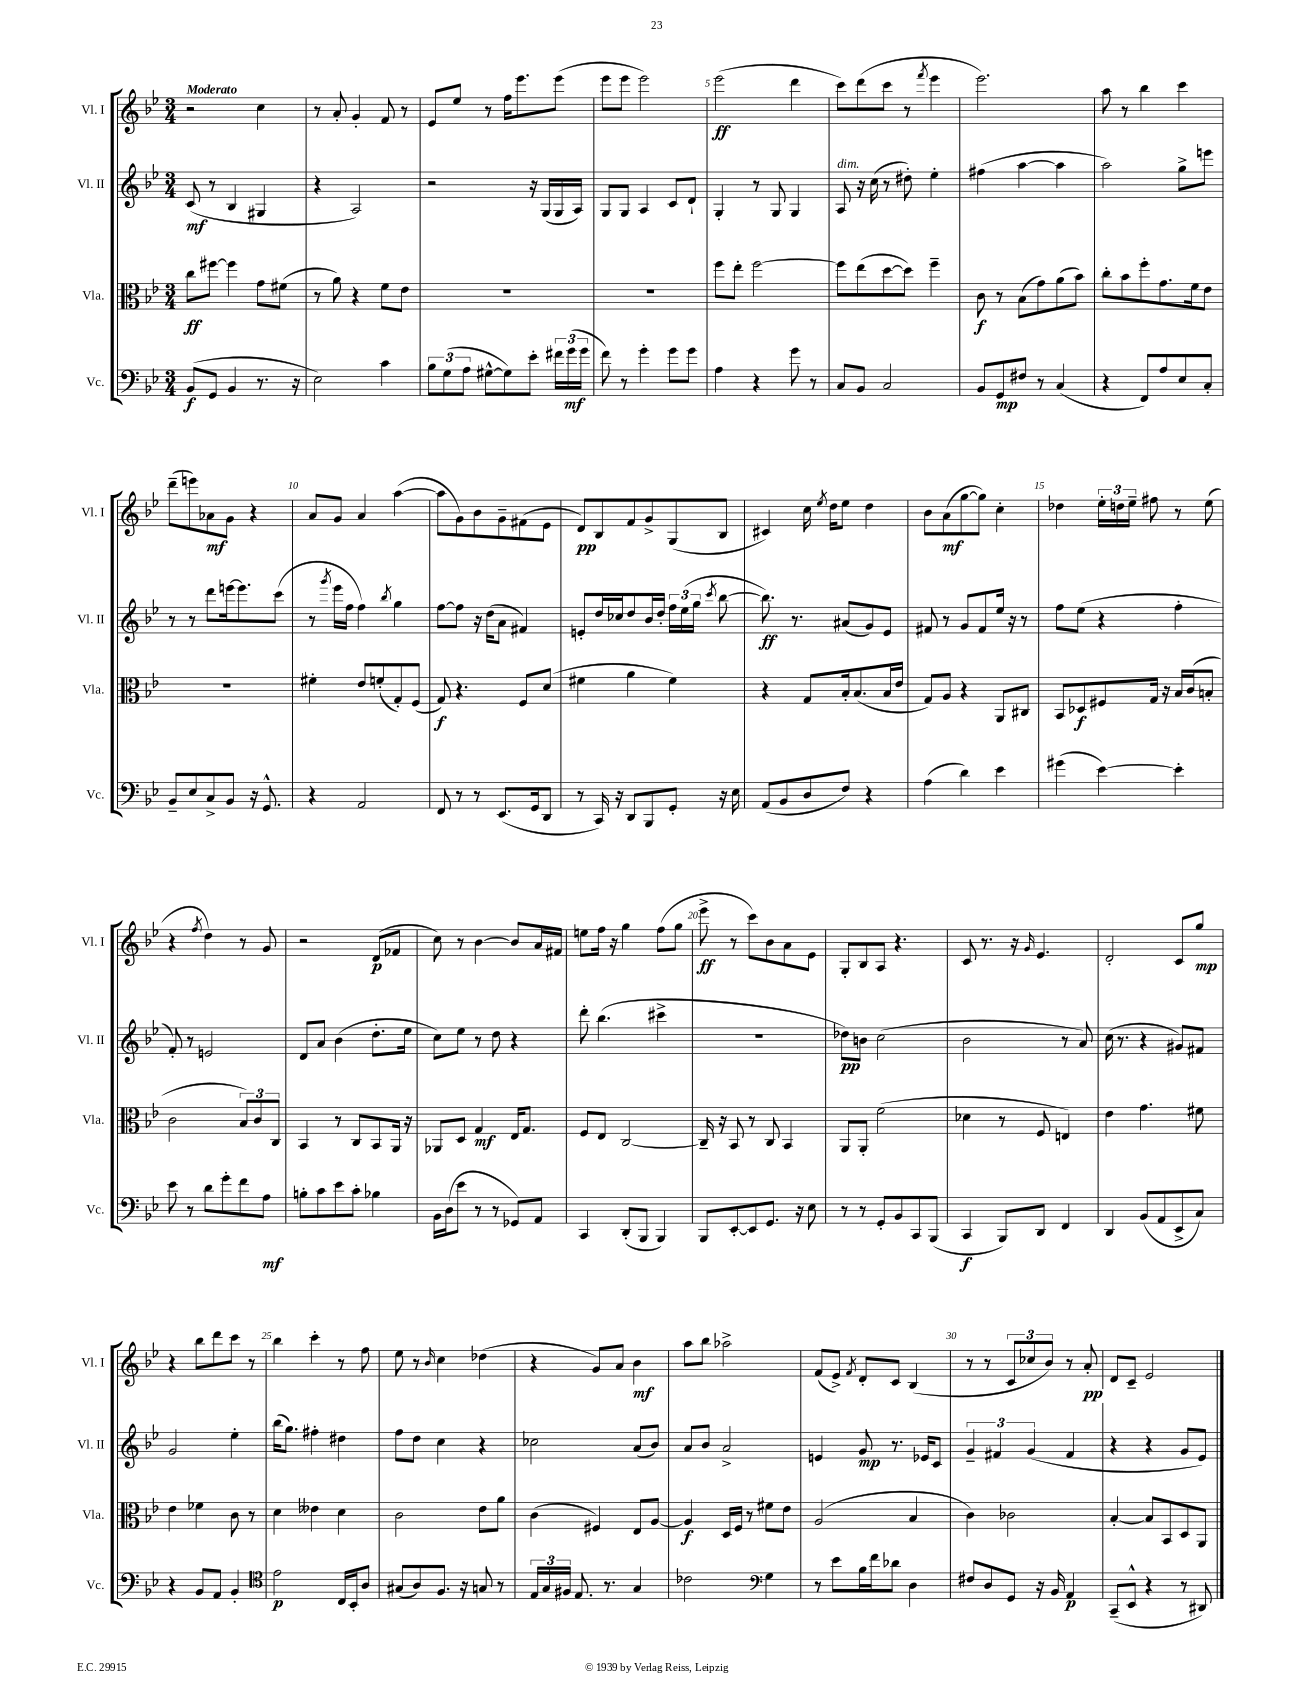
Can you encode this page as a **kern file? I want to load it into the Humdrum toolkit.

**kern	**kern	**kern	**kern
*staff4	*staff3	*staff2	*staff1
*clefF4	*clefC3	*clefG2	*clefG2
*k[b-e-]	*k[b-e-]	*k[b-e-]	*k[b-e-]
*M3/4	*M3/4	*M3/4	*M3/4
(8BB-	8cc	(8c	2r
8GG	[8ff#	8r	.
4BB-	4ff#]	4B-	.
8.r	8g	4G#	4cc
.	(8f#	.	.
16r	.	.	.
=	=	=	=
2E-)	8r	4r	8r
.	8a)	.	8a'
.	4r	2A)	4g'
4c	8f	.	8f
.	8e-	.	8r
=	=	=	=
12B-	2.r	2r	8e-
(12G	.	.	.
.	.	.	8ee-
12A	.	.	.
[8G#^^	.	.	8r
8G#])	.	.	16ff
.	.	.	8.eee-
8e-'	.	16r	.
.	.	(16G	.
24f#	.	16G	(8eee-
(24g	.	.	.
.	.	16A)	.
24g	.	.	.
=	=	=	=
8f)	2.r	8G	8eee-
8r	.	8G	8eee-
4g'	.	4A	2eee-)
8g	.	8c	.
8g	.	8d`	.
=	=	=	=
4A	8ff	4G'	(2eee-
.	8ee-'	.	.
4r	[2ff	8r	.
.	.	8G	.
8g	.	4G	4ddd
8r	.	.	.
=	=	=	=
8C	8ff]	8A	8ccc)
8BB-	(8ee-	16r	(8ddd
.	.	(16cc	.
2C	[8dd	8r	8ccc
.	8dd])	8dd#')	8r
.	.	.	8qfff
.	4ff~	4ee-'	4eee-
=	=	=	=
8BB-	8c	(4ff#	2.eee-)
8GG	8r	.	.
8F#	(8B-	[4aa	.
8r	8g)	.	.
(4C	(8a	4aa]	.
.	8b-)	.	.
=	=	=	=
4r	8cc'	2aa)	8aa
.	8b-	.	8r
8FF)	8ff'	.	4bb-
8A	8.g	.	.
8E-	.	8gg^	4ccc
.	16f	.	.
8C'	8e-	8eee	.
=	=	=	=
8BB-~	2.r	8r	(8ddd~
8E-	.	8r	8eee)
8C^	.	8ddd	8a-
8BB-	.	[16eee	8g
.	.	8.eee]	.
16r	.	.	4r
8.GG^^	.	.	.
.	.	(8ccc	.
=	=	=	=
4r	4f#'	8r	8a
.	.	8qggg	.
.	.	16eee-	8g
.	.	16ff	.
2AA	8e-	4ff)	4a
.	(8f'	.	.
.	.	8qbb-	.
.	8G')	4gg	([4aa
.	(8F	.	.
=	=	=	=
8FF	8G)	[8ff	8aa]
8r	4.r	8ff]	8g)
8r	.	16r	8b-
.	.	(16dd	.
(8.EE-	.	8a	8g~
.	8F	4f#)	(8f#
16GG	.	.	.
8DD	(8d	.	8e-
=	=	=	=
8r	4f#	8e'	8d)
16CC)	.	16dd	8B-
16r	.	16cc-	.
8DD	4a	8dd	8f
8BBB-	.	16b-	8g^
.	.	16dd'	.
8GG'	4f#)	24ff	(8G
.	.	(24ee-	.
.	.	24gg	.
.	.	8qccc	.
16r	.	[8bb-	8B-
16E-	.	.	.
=	=	=	=
(8AA	4r	8.bb-])	4c#)
8BB-	.	.	.
.	.	8.r	.
8D	8G	.	16cc
.	.	.	8qee-
.	.	.	16dd
8F)	16B-'	(8a#	8ee-
.	(8.B-	.	.
4r	.	8g)	4dd
.	16B-	8e-	.
.	16e-	.	.
=	=	=	=
(4A	8G)	8f#	8b-
.	8A	8r	(8a
4d)	4r	8g	[8gg
.	.	8f#	8gg])
4e-	8AA	16ee-	4cc'
.	.	16r	.
.	8C#	8r	.
=	=	=	=
(4g#	8BB-	8ff	4dd-
.	8D-	(8ee-	.
[4e-)	8F#	4r	24ee-'
.	.	.	24dd
.	.	.	24ee-~
.	16G	.	8ff#
.	16r	.	.
4e-']	16B-	4ff'	8r
.	(16c	.	.
.	8B'	.	(8ee-
=	=	=	=
8e-	2c	8f')	4r
8r	.	8r	.
.	.	.	8qff
8d	.	2e	4dd)
8g'	.	.	.
8f	12B-)	.	8r
.	12c	.	.
8A	.	.	8g
.	12C	.	.
=	=	=	=
8B'	4BB-	8d	2r
8c	.	8a	.
8e-	8r	(4b-	.
8c'	8C	.	.
4B-	8BB-	8.dd'	(8d
.	16AA	.	8f-
.	16r	16ee-	.
=	=	=	=
16BB-	8AA-	8cc)	8cc)
(16D	.	.	.
8e-	8D	8ee-	8r
8r	4G	8r	[4b-
8r	.	8dd	.
8GG-)	16E-	4r	8b-]
.	8.G	.	.
8AA	.	.	16a
.	.	.	16f#
=	=	=	=
4CC	8F	8ddd'	8ee
.	8E-	(4.bb-	16ff
.	.	.	16r
(8DD'	[2C	.	4gg
8BBB-	.	.	.
4BBB-)	.	4ccc#^	(8ff
.	.	.	8gg
=	=	=	=
8BBB-	16C~]	2.r	8eee-^
.	16r	.	.
[8EE-'	8BB-	.	8r
8EE-]	8r	.	8ccc)
8.GG	8C	.	8b-
.	4BB-	.	8a
16r	.	.	.
8E-	.	.	8e-
=	=	=	=
8r	8AA	8dd-)	8G'
8r	8AA'	8b	8B-
8GG'	(2f	(2cc	8A
8BB-	.	.	4.r
8CC	.	.	.
(8BBB-	.	.	.
=	=	=	=
4CC	4d-	2b-	8c
.	.	.	8.r
8BBB-)	8r	.	.
.	.	.	16r
.	.	.	16qqg
8DD	8F	.	4.e-
4FF	4E)	8r	.
.	.	8a)	.
=	=	=	=
4DD	4e-	(16cc	2d'
.	.	8.r	.
(8BB-	4.g	4r	.
8AA	.	.	.
8EE-^	.	8g#)	8c
8C)	8f#	8f#	8gg
=	=	=	=
4r	4e-	2g	4r
8BB-	4f-	.	8bb-
8AA	.	.	8ddd
4BB-'	8c	4ee-'	8ccc
.	8r	.	8r
=	=	=	=
*clefC4	*	*	*
2e-	4d	(16bb-	4bb-
.	.	8.gg)	.
.	4e--	4ff#'	4ccc'
16C	4d	4dd#	8r
16BB-'	.	.	.
8A	.	.	8ff
=	=	=	=
(8G#	2c	8ff	8ee-
8A)	.	8dd	8r
.	.	.	16qqb-
8.F	.	4cc	4cc
16r	.	.	.
8G	8e-	4r	(4dd-
8r	8a	.	.
=	=	=	=
24E-	(4c	2cc-	4r
24G	.	.	.
24F#	.	.	.
8.E-	.	.	.
.	4F#)	.	8g)
8.r	.	.	.
.	.	.	8a
4G	8E-	(8a	4b-
.	[8A	8b-)	.
=	=	=	=
2c-	4A]	8a	8aa
.	.	8b-	8bb-
.	16D	2a^	2aa-^
.	16F	.	.
.	8r	.	.
*clefF4	*	*	*
4G	8f#	.	.
.	8e-	.	.
=	=	=	=
8r	(2A	4e	(8f
8e-	.	.	8e-^)
.	.	.	8qf
16B-	.	8g	8d'
16f	.	.	.
8d-	.	8.r	8c
4D	4B-	.	(4B-
.	.	16e-	.
.	.	8c	.
=	=	=	=
8F#	4c)	6g~	8r
8D	.	.	8r
.	.	6f#	.
8GG	2c-	.	12c
.	.	(6g	12cc-
16r	.	.	.
.	.	.	12b-)
16BB-	.	.	.
4AA	.	4f#	8r
.	.	.	8a'
=	=	=	=
(8CC~	[4B-'	4r	8d
8EE-^^	.	.	8c~
4r	8B-]	4r	2e-
.	8BB-	.	.
8r	8D	8g	.
8DD#)	8AA	8e-)	.
==	==	==	==
*-	*-	*-	*-
